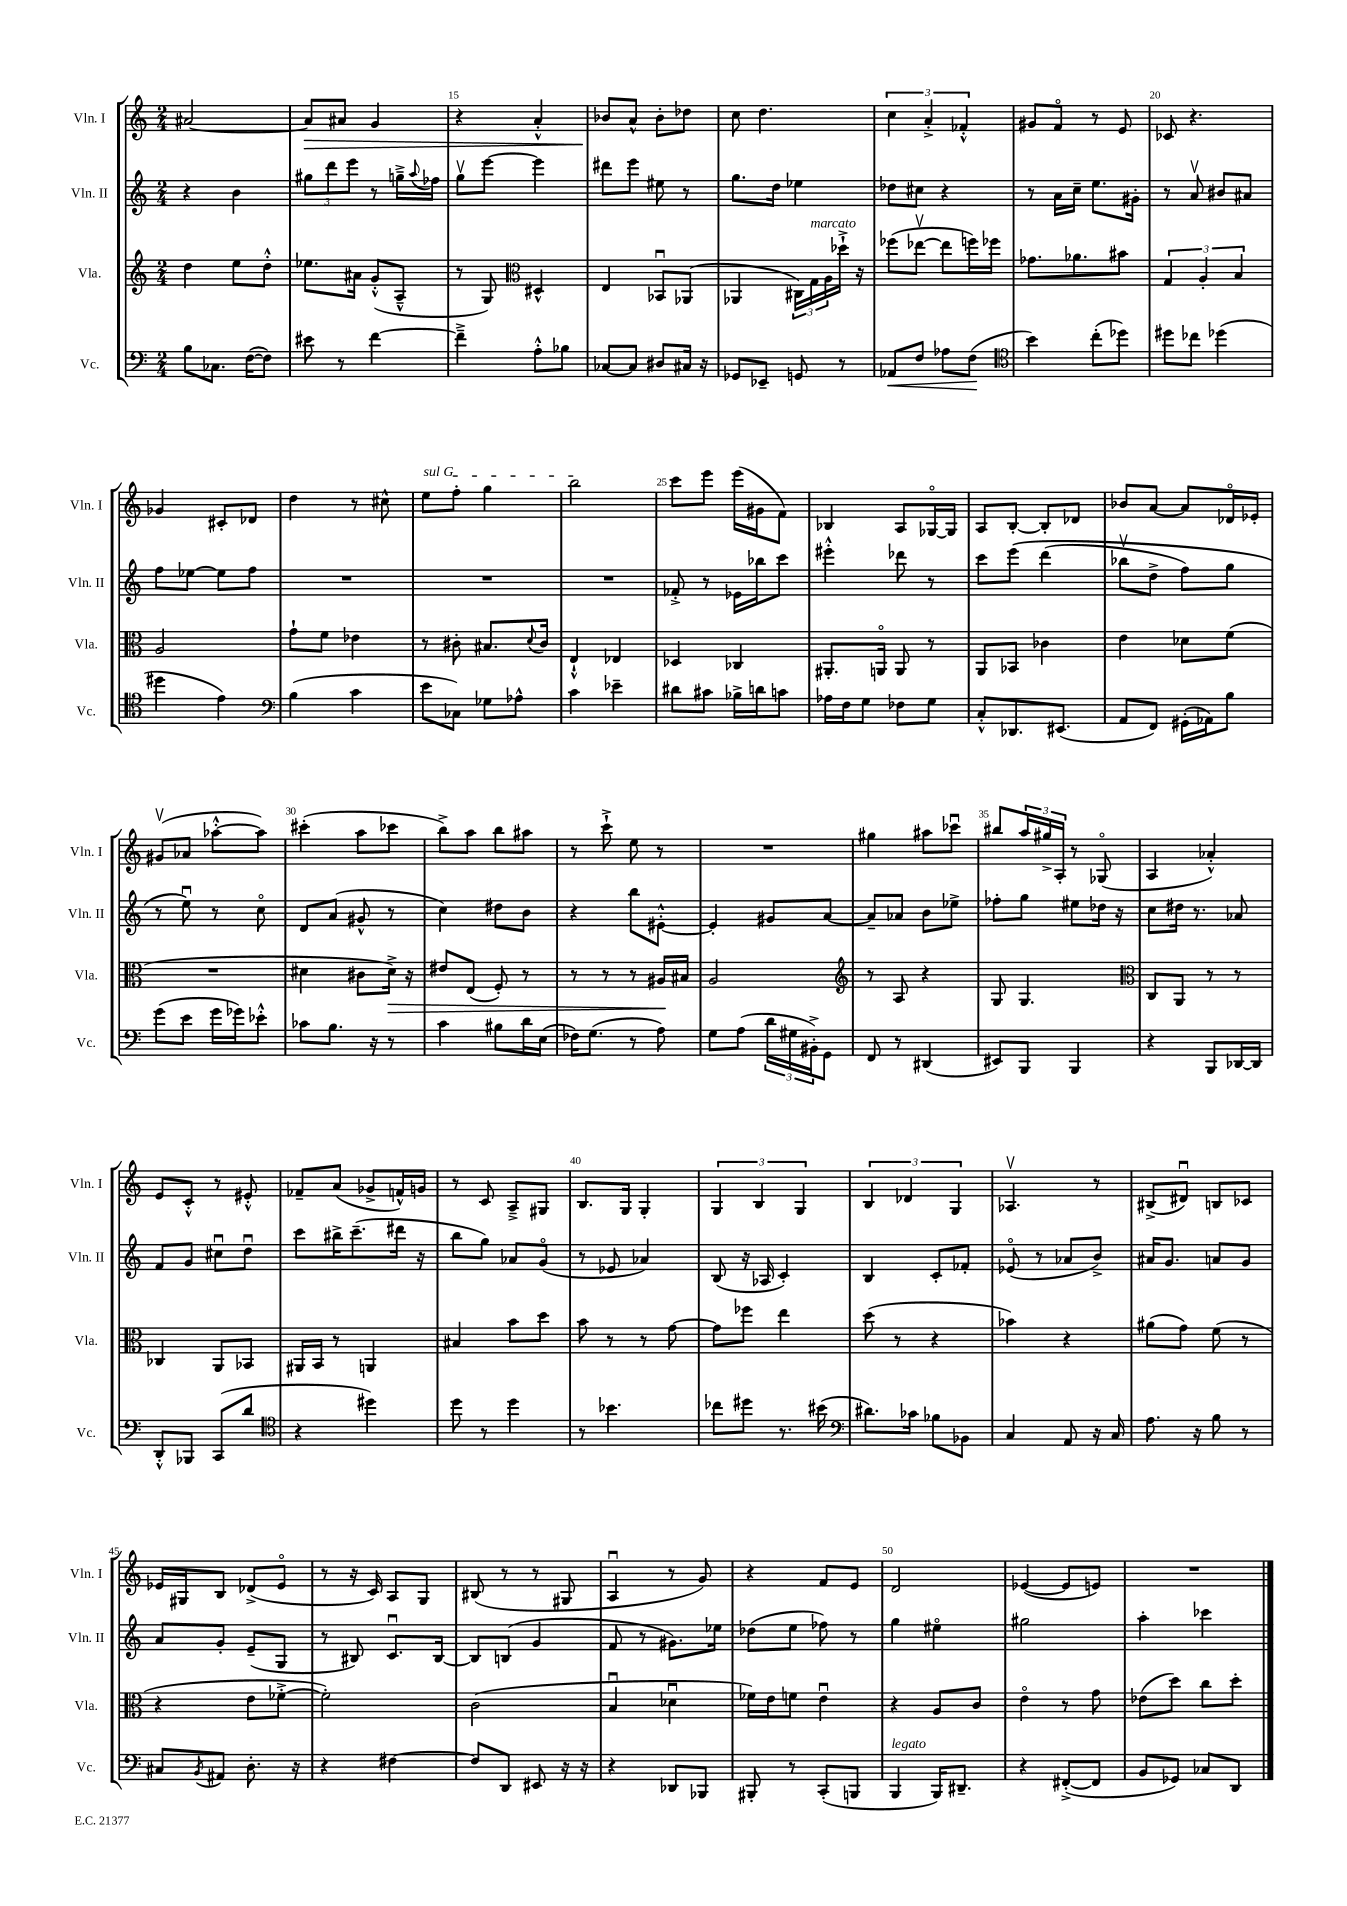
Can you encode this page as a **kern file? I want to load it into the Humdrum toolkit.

**kern	**dynam	**kern	**dynam	**kern	**kern	**dynam
*part4	*part4	*part3	*part3	*part2	*part1	*part1
*staff4	*staff4	*staff3	*staff3	*staff2	*staff1	*staff1
*I"Vc.	*	*I"Vla.	*	*I"Vln. II	*I"Vln. I	*
*I'Vc.	*	*I'Vla.	*	*I'Vln. II	*I'Vln. I	*
*clefF4	*	*clefG2	*	*clefG2	*clefG2	*
*k[]	*	*k[]	*	*k[]	*k[]	*
*M2/4	*	*M2/4	*	*M2/4	*M2/4	*
=13	=13	=13	=13	=13	=13	=13
8B\L	.	4dd\	.	4r	[2a#X/	.
8.C-X\J	.	.	.	.	.	.
.	.	8ee\L	.	4b\	.	.
([16F\KL	.	.	.	.	.	.
8F\J])	.	8dd'^^\J	.	.	.	.
=14	=14	=14	=14	=14	=14	=14
!	!	!	!	!	!	!LO:HP:b
8e#X\	.	8.ee-X\L	.	12gg#X\L	8a#/L]	>
.	.	.	.	12ddd\	.	.
8r	.	.	.	.	8a#X/J	.
.	.	.	.	12eee\J	.	.
.	.	16a#X\Jk	.	.	.	.
[4f\	.	(8g'^^/L	.	8r	4g/	.
.	.	8A~^^/J	.	16ggn~^\LL	.	.
.	.	.	.	8qqaa/	.	.
.	.	.	.	16ff-X\JJ	.	.
=15	=15	=15	=15	=15	=15	=15
4f~^\]	.	8r	.	8ggv\L	4r	.
.	.	8G/)	.	[8eee\J	.	.
*	*	*clefC3	*	*	*	*
8A'^^\L	.	4D#X^^/	.	4eee\]	4a'^^/	.
8B-X\J	.	.	.	.	.	.
=16	=16	=16	=16	=16	=16	=16
[8C-X/L	.	4E/	.	8ddd#X\L	8b-X/L	.
8C-/J]	.	.	.	8eee\J	8a^^/J	]
8D#X/L	.	8BB-Xu/L	.	8ee#X\	8b-'\L	.
16C#X/Jk	.	(8AA-X/J	.	8r	8dd-X\J	.
16r	.	.	.	.	.	.
=17	=17	=17	=17	=17	=17	=17
8GG-X/L	.	4AA-X/	.	8.gg\L	8cc\	.
8EE-X~/J	.	.	.	.	4.dd\	.
.	.	.	.	16dd\Jk	.	.
8GGn/	.	24C#X\LL)	.	4ee-X\	.	.
!	!	!LO:TX:a:i:t=marcato	!	!	!	!
.	.	24G\	.	.	.	.
.	.	24A\	.	.	.	.
8r	.	16dd-X`^\JJ	.	.	.	.
.	.	16r	.	.	.	.
=18	=18	=18	=18	=18	=18	=18
!	!LO:HP:b	!	!	!	!	!
8AA-X/L	<	(8ff-X\L	.	8dd-X\L	6cc\	.
8F/J	.	[8ee-Xv\J	.	8cc#X\J	.	.
.	.	.	.	.	6a'^/	.
8A-X\L	.	8ee-\L]	.	4r	.	.
.	.	.	.	.	6f-X'^^/	.
(8F\J	.	16ffn\L)	.	.	.	.
.	.	16ff-X\JJ	.	.	.	.
.	[	.	.	.	.	.
=19	=19	=19	=19	=19	=19	=19
*clefC4	*	*	*	*	*	*
4b\)	.	8.g-X\L	.	8r	8g#X/L	.
.	.	.	.	16a\LL	8f/J	.
.	.	8.a-X\	.	16cc~\JJ	.	.
(8cc'\L	.	.	.	8.ee\L	8r	.
8dd-X\J)	.	8b#X\J	.	.	8e/	.
.	.	.	.	16g#X'\Jk	.	.
=20	=20	=20	=20	=20	=20	=20
8dd#X\L	.	6G/	.	8r	8c-X/	.
8cc-X\J	.	.	.	8av/	4.r	.
.	.	6A'/	.	.	.	.
(4dd-X\	.	.	.	8b#X/L	.	.
.	.	6B/	.	.	.	.
.	.	.	.	8a#X/J	.	.
!!LO:LB:g=z
=21	=21	=21	=21	=21	=21	=21
4dd#X\	.	2A/	.	8ff\L	4g-X/	.
.	.	.	.	[8ee-X\J	.	.
4e\)	.	.	.	8ee-\L]	8c#X'/L	.
.	.	.	.	8ff\J	8d-X/J	.
=22	=22	=22	=22	=22	=22	=22
*clefF4	*	*	*	*	*	*
(4B\	.	8g`\L	.	2r	4dd\	.
.	.	8f\J	.	.	.	.
4c\	.	4e-X\	.	.	8r	.
.	.	.	.	.	8cc#X^^\	.
=23	=23	=23	=23	=23	=23	=23
!	!	!	!	!	!LO:TX:a:i:t=sul G	!
8e\L	.	8r	.	2r	8ee\L	.
8C-X\J)	.	8c#X'\	.	.	8ff'\J	.
8G-X\L	.	8.B#X/L	.	.	4gg\	.
8A-X^^\J	.	.	.	.	.	.
.	.	8qqd/	.	.	.	.
.	.	16c#/Jk	.	.	.	.
=24	=24	=24	=24	=24	=24	=24
4c\	.	4E`^^/	.	2r	2bb\	.
4e-X~\	.	4E-X/	.	.	.	.
=25	=25	=25	=25	=25	=25	=25
8d#X\L	.	4D-X/	.	8f-X'^/	8ccc\L	.
8c#X\J	.	.	.	8r	8eee\J	.
16B-X^\LL	.	4C-X/	.	16e-X\LL	(16eee\LL	.
16dn\J	.	.	.	16bb-X\J	16g#X\J	.
8cn\J	.	.	.	8ccc\J	8f\J)	.
=26	=26	=26	=26	=26	=26	=26
16A-X\LL	.	8.AA#X'/L	.	4eee#X'^^\	4B-X/	.
16F\J	.	.	.	.	.	.
8G\J	.	.	.	.	.	.
.	.	16AAn/Jk	.	.	.	.
8F-X\L	.	8AA/	.	8ddd-X\	8A/L	.
8G\J	.	8r	.	8r	[16G-X/L	.
.	.	.	.	.	16G-/JJ]	.
=27	=27	=27	=27	=27	=27	=27
8C'^^/L	.	8AA/L	.	8ccc\L	8A/L	.
8.DD-X/	.	8BB-X/J	.	(8eee\J	[8B'/J	.
.	.	4c-X\	.	(4ddd\	8B'/L]	.
(8.EE#X/J	.	.	.	.	.	.
.	.	.	.	.	8d-X/J	.
=28	=28	=28	=28	=28	=28	=28
8AA/L	.	4e\	.	8bb-Xv\L	8b-X/L	.
8FF/J)	.	.	.	8dd^\J	[8a/J	.
(16GG#X'\LL	.	8d-X\L	.	8ff\L)	8a/L]	.
16AA-X\J)	.	.	.	.	.	.
8B\J	.	(8f\J	.	8gg\J	16d-X/L	.
.	.	.	.	.	16e-X'/JJ	.
!!LO:LB:g=z
=29	=29	=29	=29	=29	=29	=29
(8g\L	.	2r	.	8r	(8g#Xv/L	.
8e\J	.	.	.	8eeu\)	8a-X/J	.
16g\LL	.	.	.	8r	[8aa-X'^^\L	.
16g-X\J)	.	.	.	.	.	.
8e-X'^^\J	.	.	.	8cc\	8aa-\J])	.
=30	=30	=30	=30	=30	=30	=30
8c-X\L	.	4d#X\	.	8d/L	(4ccc#X'\	.
8.B\J	.	.	.	(8a/J	.	.
.	.	8c#X\L	.	8g#X^^/	8aa\L	.
16r	.	.	.	.	.	.
!	!	!	!LO:HP:b	!	!	!
8r	.	16d#^\Jk)	>	8r	8ccc-X\J	.
.	.	16r	.	.	.	.
=31	=31	=31	=31	=31	=31	=31
4c\	.	8e#X/L	.	4cc\)	8bb^\L)	.
.	.	(8E/J	.	.	8aa\J	.
8B#X\L	.	8F'/)	.	8dd#X\L	8bb\L	.
16d\L	.	8r	.	8b\J	8aa#X\J	.
(16E\JJ	.	.	.	.	.	.
=32	=32	=32	=32	=32	=32	=32
16F-X\KL)	.	8r	.	4r	8r	.
(8.G\J	.	.	.	.	.	.
.	.	8r	.	.	8ccc`^\	.
8r	.	8r	.	8bb\L	8ee\	.
8A\)	.	16A#X/LL	.	[8e#X'^^\J	8r	.
.	.	16B#X/JJ	]	.	.	.
=33	=33	=33	=33	=33	=33	=33
8G\L	.	2A/	.	4e#'/]	2r	.
(8A\J	.	.	.	.	.	.
24d\LL	.	.	.	8g#X/L	.	.
24G#X\	.	.	.	.	.	.
24BB#X'^\J)	.	.	.	.	.	.
8GG\J	.	.	.	[8a/J	.	.
=34	=34	=34	=34	=34	=34	=34
*	*	*clefG2	*	*	*	*
8FF/	.	8r	.	8a~/L]	4gg#X\	.
8r	.	8A/	.	8a-X/J	.	.
(4DD#X/	.	4r	.	8b\L	8aa#X\L	.
.	.	.	.	8ee-X^\J	8ccc-Xu\J	.
=35	=35	=35	=35	=35	=35	=35
8EE#X/L)	.	8G/	.	8ff-X'\L	8bb#X/L	.
8BBB/J	.	4.G/	.	8gg\J	24aa/L	.
.	.	.	.	.	24gg#X^/	.
.	.	.	.	.	24A'/JJ	.
4BBB/	.	.	.	8ee#X\L	8r	.
.	.	.	.	16dd-X\Jk	(8G-X/	.
.	.	.	.	16r	.	.
=36	=36	=36	=36	=36	=36	=36
*	*	*clefC3	*	*	*	*
4r	.	8C/L	.	8cc\L	4A/	.
.	.	8AA/J	.	16dd#X\Jk	.	.
.	.	.	.	8.r	.	.
8BBB/L	.	8r	.	.	4a-X'^^/)	.
[16DD-X/L	.	8r	.	8a-X/	.	.
16DD-/JJ]	.	.	.	.	.	.
!!LO:LB:g=z
=37	=37	=37	=37	=37	=37	=37
8DD'^^/L	.	4C-X/	.	8f/L	8e/L	.
8BBB-X/J	.	.	.	8g/J	8c'^^/J	.
(8CC/L	.	8AA/L	.	8cc#Xu\L	8r	.
8d/J	.	8BB-X/J	.	8ddu\J	8e#X'^^/	.
=38	=38	=38	=38	=38	=38	=38
*clefC4	*	*	*	*	*	*
4r	.	16AA#X/LL	.	8ccc\L	8f-X~/L	.
.	.	16BB/JJ	.	.	.	.
.	.	8r	.	16bb#X^\K	(8a/J	.
.	.	.	.	(8.ccc~\	.	.
4dd#X\)	.	4AAn/	.	.	8g-X^/L	.
.	.	.	.	16ddd#X\Jk	16fn^^/L)	.
.	.	.	.	16r	16gn/JJ	.
=39	=39	=39	=39	=39	=39	=39
8dd\	.	4B#X/	.	8bb\L	8r	.
8r	.	.	.	8gg\J)	8c/	.
4dd\	.	8b\L	.	8a-X/L	8A~^/L	.
.	.	8dd\J	.	(8g/J	8G#X/J	.
=40	=40	=40	=40	=40	=40	=40
8r	.	8b\	.	8r	8.B/L	.
4.b-X\	.	8r	.	8e-X/	.	.
.	.	.	.	.	16G/Jk	.
.	.	8r	.	4a-X/)	4G'/	.
.	.	[8g\	.	.	.	.
=41	=41	=41	=41	=41	=41	=41
8cc-X\L	.	8g\L]	.	(8B/	6G/	.
8dd#X\J	.	8ff-X\J	.	16r	.	.
.	.	.	.	.	6B/	.
.	.	.	.	16A-X/	.	.
8.r	.	4ee\	.	4c'/)	.	.
.	.	.	.	.	6G/	.
(16b#X\	.	.	.	.	.	.
=42	=42	=42	=42	=42	=42	=42
*clefF4	*	*	*	*	*	*
8.d#X\L)	.	(8dd\	.	4B/	6B/	.
.	.	8r	.	.	.	.
.	.	.	.	.	6d-X/	.
16c-X\Jk	.	.	.	.	.	.
8B-X\L	.	4r	.	8c'/L	.	.
.	.	.	.	.	6G/	.
8BB-X\J	.	.	.	8f-X'/J	.	.
=43	=43	=43	=43	=43	=43	=43
4C/	.	4b-X\)	.	(8e-X/	4.A-Xv/	.
.	.	.	.	8r	.	.
8AA/	.	4r	.	8a-X/L	.	.
16r	.	.	.	8b^/J)	8r	.
16C/	.	.	.	.	.	.
=44	=44	=44	=44	=44	=44	=44
8.A\	.	(8a#X\L	.	16a#X/KL	(8B#X^/L	.
.	.	.	.	8.g/J	.	.
.	.	8g\J)	.	.	8d#Xu/J)	.
16r	.	.	.	.	.	.
8B\	.	(8f\	.	8an/L	8Bn/L	.
8r	.	8r	.	8g/J	8c-X/J	.
!!LO:LB:g=z
=45	=45	=45	=45	=45	=45	=45
8C#X/L	.	4r	.	8a/L	16e-X/LL	.
.	.	.	.	.	16G#X/J	.
8qBB/	.	.	.	.	.	.
8AA#X/J	.	.	.	8g'/J	8B/J	.
8.D'\	.	8e\L	.	(8e~/L	(8d-X^/L	.
.	.	[8f-X'^\J	.	8G/J	8e-/J	.
16r	.	.	.	.	.	.
=46	=46	=46	=46	=46	=46	=46
4r	.	2f-'\])	.	8r	8r	.
.	.	.	.	8B#X/)	16r	.
.	.	.	.	.	16c/)	.
[4F#X\	.	.	.	8.cu/L	8A/L	.
.	.	.	.	.	8G/J	.
.	.	.	.	[16B#/Jk	.	.
=47	=47	=47	=47	=47	=47	=47
8F#/L]	.	(2c\	.	8B#/L]	(8B#X/	.
8DD/J	.	.	.	(8Bn/J	8r	.
8EE#X/	.	.	.	4g/	8r	.
16r	.	.	.	.	8G#X/	.
16r	.	.	.	.	.	.
=48	=48	=48	=48	=48	=48	=48
4r	.	4Bu/	.	8f/	4Au/	.
.	.	.	.	8r	.	.
8DD-X/L	.	4d-Xu\	.	8.g#X\L)	8r	.
8BBB-X/J	.	.	.	.	8g/)	.
.	.	.	.	16ee-X\Jk	.	.
=49	=49	=49	=49	=49	=49	=49
8BBB#X'/	.	16f-X\LL)	.	(8dd-X\L	4r	.
.	.	16e\J	.	.	.	.
8r	.	8fn\J	.	8ee\J	.	.
(8CC'/L	.	4eu\	.	8ff-X\)	8f/L	.
8BBBn/J	.	.	.	8r	8e/J	.
=50	=50	=50	=50	=50	=50	=50
!LO:TX:a:i:t=legato	!	!	!	!	!	!
4BBB/	.	4r	.	4gg\	2d/	.
16BBB/KL)	.	8A/L	.	4ee#X\	.	.
8.DD#X~/J	.	.	.	.	.	.
.	.	8c/J	.	.	.	.
=51	=51	=51	=51	=51	=51	=51
4r	.	4e\	.	2gg#X\	([4e-X/	.
([8FF#X'^/L	.	8r	.	.	8e-/L]	.
8FF#/J]	.	8g\	.	.	8en/J)	.
=52	=52	=52	=52	=52	=52	=52
8BB/L	.	(8e-X\L	.	4aa'\	2r	.
8GG-X/J)	.	8dd\J)	.	.	.	.
8C-X/L	.	8cc\L	.	4ccc-X\	.	.
8DD/J	.	8dd'\J	.	.	.	.
==	==	==	==	==	==	==
*-	*-	*-	*-	*-	*-	*-
